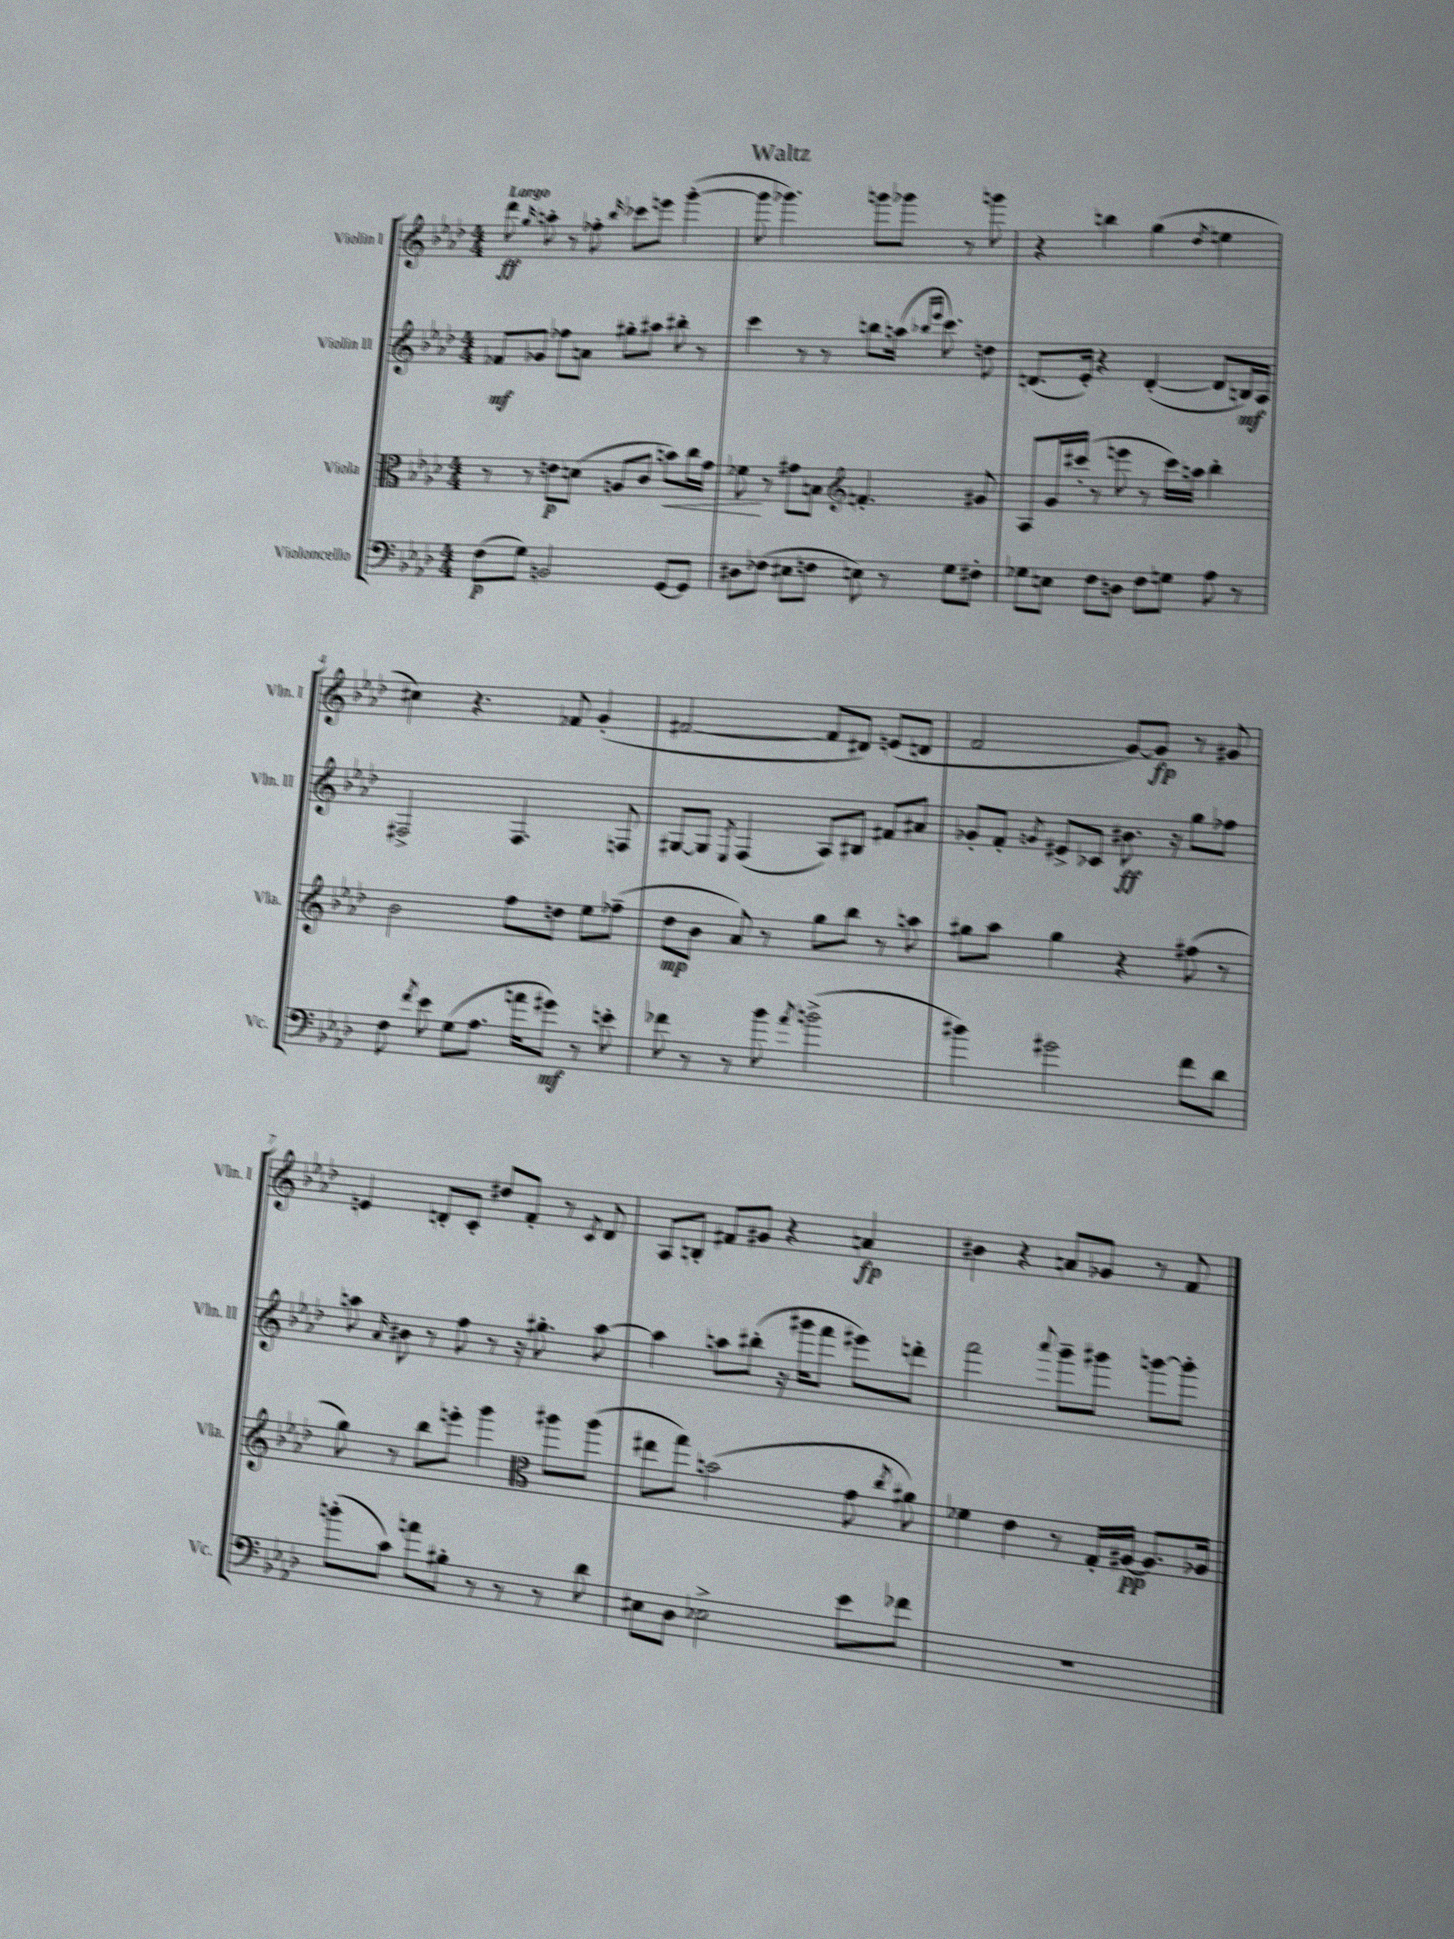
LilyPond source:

\header { title = "Waltz" }
<<
\new StaffGroup <<
\new Staff = "s0" \with { instrumentName = "Violin I" shortInstrumentName = "Vln. I" } {
    \clef treble \key aes \major \numericTimeSignature \time 4/4 \tempo "Largo"
    \autoBeamOff des'''8\ff \grace { g''16 } a''8-. r8 fes''8-. \grace { bes''16 } ces'''8[ e'''8] g'''4~-.( |
    g'''8 ges'''4.) g'''8[ ges'''8] r8 g'''8 |
    r4 b''4 g''4( \acciaccatura { des''8 } e''4 |
    cis''4) r4. fes'8 g'4-.( |
    fis'2~ fis'8[ dis'8]) e'8[( d'8] |
    f'2 g'8[~) g'8]\fp r8 gis'8 |
    e'4 d'8[-. c'8]-. dis''8[ f'8]-. r8 \acciaccatura { c'8 } d'8 |
    aes8[ b8]-. fis'8[ gis'8] r4 a'4\fp |
    bis'4 r4 a'8[ ges'8] r8 f'8 \bar "|." |
}
\new Staff = "s1" \with { instrumentName = "Violin II" shortInstrumentName = "Vln. II" } {
    \clef treble \key aes \major \numericTimeSignature \time 4/4
    \autoBeamOff fes'8[\mf ges'8] fes''8[ a'8] gis''8[-. ais''8] bis''8-. r8 |
    c'''4 r8 r8 b''8[ a''16]( \grace { bes''16[ ees'''16] } c'''8.) d''8 |
    d'8.[( ees'16]-.) r4 d'4~-.( d'8[ b16\mf) aes16] |
    fis2-> fis4. f8 |
    gis8[~ gis8] \acciaccatura { ees8 } f4( aes8[) bis8] fis'8[ ais'8] |
    ges'8[-. f'8]-. \acciaccatura { g'8 } eis'8[-> ces'8] bis'8.\ff r16 g''8[ fes''8] |
    a''8 \grace { aes'16 } bis'8 r8 f''8 r8 r16 gis''8.-. a''8~ |
    a''4 a''8[ bis''8]-.( r16 gis'''16[ f'''8] eis'''8[) d'''8]-. |
    f'''2 \appoggiatura { aes'''8 } g'''8[-- gis'''8] g'''8[~ g'''8]-. \bar "|." |
}
\new Staff = "s2" \with { instrumentName = "Viola" shortInstrumentName = "Vla." } {
    \clef alto \key aes \major \numericTimeSignature \time 4/4
    \autoBeamOff r8 r8 e'8[\p d'8]( a8[ c'8] b'8[\<) c''16 g'16] |
    fes'8\! r8 gis'8[ b8] \clef treble f'4.-. gis'8 |
    aes8[ g'16 cis'''16]-.( r8 e'''8 r8 cis'''16[) a''16] bes''4-. |
    bes'2 f''8[ d''8] ees''8[ fes''8]--( |
    des''8[\mp bes'8] aes'8) r8 g''8[ bes''8] r8 a''8 |
    gis''8[ aes''8] gis''4 r4 fis''8( r8 |
    g''8) r8 bes''8[ e'''8]-. g'''4 \clef alto ais''8[ ais''8]( |
    eis''8[ g''8]) b'2( g'8 \acciaccatura { c''8 } ais'8) |
    fes'4 ees'4 r8 g16[-. ais16]~\pp ais8.[ aes16] \bar "|." |
}
\new Staff = "s3" \with { instrumentName = "Violoncello" shortInstrumentName = "Vc." } {
    \clef bass \key aes \major \numericTimeSignature \time 4/4
    \autoBeamOff f8[\p( g8]) b,2 g,8[~ g,8] |
    dis8[ fes8]( eis8[ f8] e8) r8 g8[ fis8]-. |
    ges8[ e8] f8[ d8] f8[ g8] aes8 r8 |
    f8 \acciaccatura { f'8 } ees'8 g8[( aes8.] a'16[ gis'8]\mf) r8 e'8-. |
    fes'8 r8 r8 bes'8 \acciaccatura { aes'8 } b'2->( |
    bis'4) gis'2 f'8[ des'8] |
    b'8[-.( c'8]) a'8[ bis8]-. r8 r8 r8 des'8 |
    eis8[ des8] ees2-> ees'8[ fes'8] |
    R1 \bar "|." |
}
>>
>>
